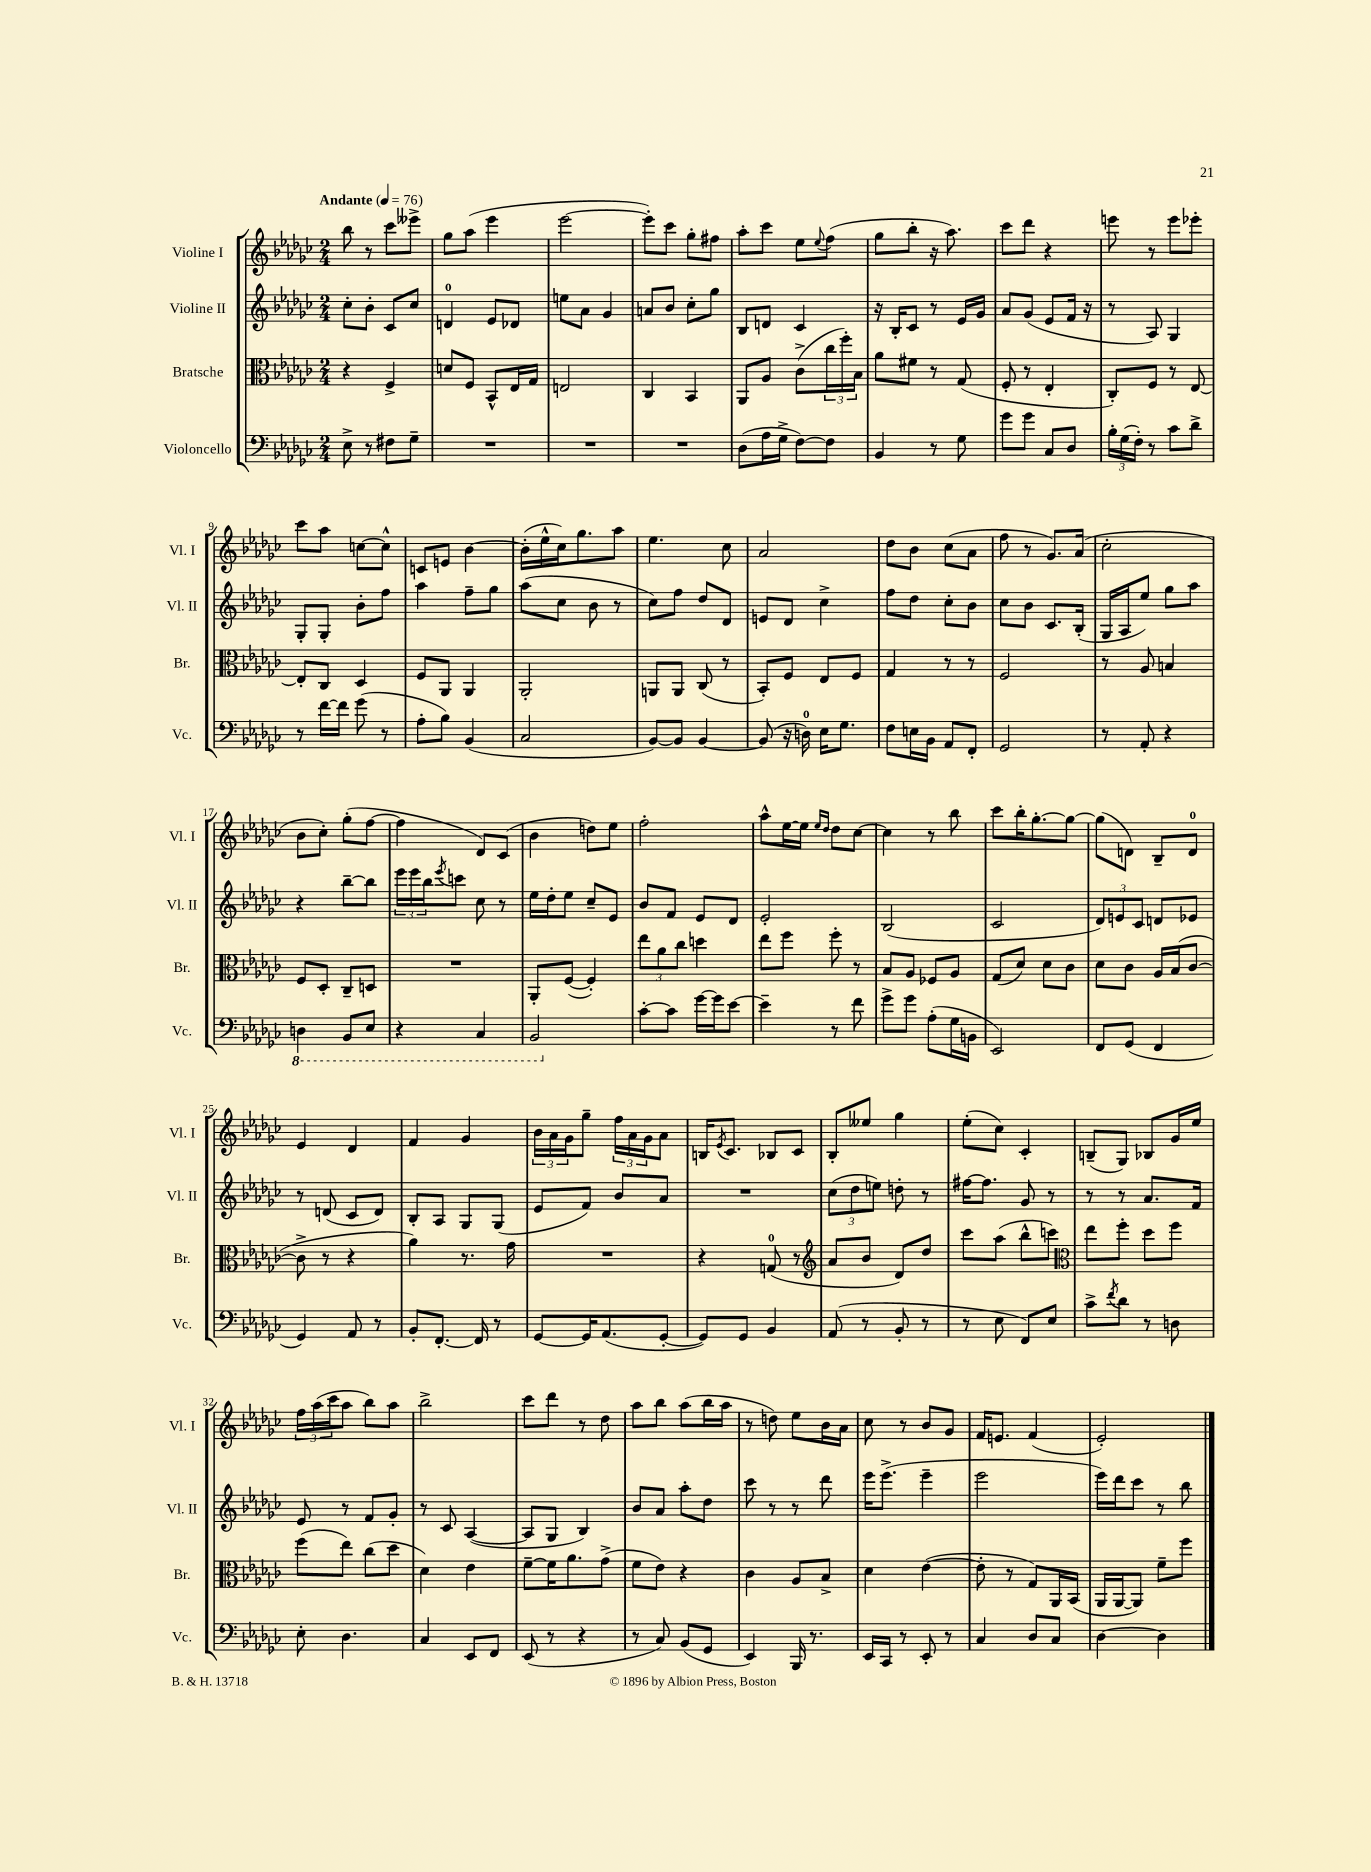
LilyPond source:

<<
\new StaffGroup <<
\new Staff = "s0" \with { instrumentName = "Violine I" shortInstrumentName = "Vl. I" } {
    \clef treble \key ges \major \numericTimeSignature \time 2/4 \tempo "Andante" 4 = 76
    bes''8 r8 ces'''8 eeses'''8-> |
    ges''8 aes''8( ees'''4 |
    ees'''2~ |
    ees'''8-.) ces'''8 ges''8-. fis''8 |
    aes''8-. ces'''8 ees''8 \appoggiatura { ees''8 } f''8( |
    ges''8 bes''8-. r16 aes''8.) |
    ces'''8 des'''8 r4 |
    e'''8 r8 e'''8 ees'''8-. |
    ces'''8 aes''8 c''8~ c''8-^ |
    c'8 e'8 bes'4~ |
    bes'16-.( ees''16-^ ces''16) ges''8. aes''8 |
    ees''4. ces''8 |
    aes'2 |
    des''8 bes'8 ces''8( aes'8 |
    f''8 r8 ges'8.) aes'16( |
    ces''2-. |
    bes'8 ces''8-.) ges''8-.( f''8~ |
    f''4 des'8) ces'8( |
    bes'4 d''8) ees''8 |
    f''2-. |
    aes''8-^ ees''16~ ees''16 \grace { ees''16 des''16 } des''8 ces''8~ |
    ces''4 r8 bes''8 |
    ces'''8 bes''16-. ges''8.~-. ges''8~ |
    ges''8( d'8) bes8-- d'8-0 |
    ees'4 des'4 |
    f'4 ges'4 |
    \tuplet 3/2 { bes'16 aes'16 ges'16 } ges''8-- \tuplet 3/2 { f''16 aes'16 ges'16 } aes'8 |
    b16 \acciaccatura { ees'8 } ces'8. bes8 ces'8 |
    bes8-. eeses''8 ges''4 |
    ees''8-.( ces''8) ces'4-. |
    b8--( ges8) bes8 ges'16 ees''16 |
    \tuplet 3/2 { f''16 aes''16( ces'''16 } aes''8 bes''8) aes''8 |
    bes''2-> |
    ces'''8 des'''8 r8 des''8 |
    aes''8 bes''8 aes''8( bes''16 aes''16 |
    r8 d''8) ees''8 bes'16 aes'16 |
    ces''8 r8 bes'8 ges'8 |
    f'16 e'8. f'4( |
    ees'2-.) \bar "|." |
}
\new Staff = "s1" \with { instrumentName = "Violine II" shortInstrumentName = "Vl. II" } {
    \clef treble \key ges \major \numericTimeSignature \time 2/4
    ces''8-. bes'8-. ces'8 ces''8 |
    d'4-0 ees'8 des'8 |
    e''8 aes'8 ges'4 |
    a'8 bes'8 ces''8-. ges''8 |
    bes8 d'8 ces'4 |
    r16 bes16-. ces'8 r8 ees'16 ges'16 |
    aes'8 ges'8( ees'8 f'16 r16 |
    r8 aes8) ges4 |
    ges8-. ges8-. bes'8-. f''8 |
    aes''4 f''8-- ges''8 |
    aes''8( ces''8 bes'8 r8 |
    ces''8) f''8 des''8 des'8 |
    e'8 des'8 ces''4-> |
    f''8 des''8 ces''8-. bes'8 |
    ces''8 bes'8 ces'8. bes16-.( |
    ges16 aes16 ees''8) ges''8 aes''8 |
    r4 bes''8~-- bes''8 |
    \tuplet 3/2 { ees'''16 ees'''16 bes''16 } \acciaccatura { ees'''8 } c'''8 ces''8 r8 |
    ees''16 des''16-. ees''8 ces''8-- ees'8 |
    bes'8 f'8 ees'8 des'8 |
    ees'2-. |
    bes2( |
    ces'2 |
    \tuplet 3/2 { des'8) e'8 ces'8 } d'8 ees'8 |
    r8 d'8( ces'8 d'8) |
    bes8-. aes8 ges8 ges8( |
    ees'8 f'8) bes'8 aes'8 |
    R2 |
    \tuplet 3/2 { ces''8( des''8 e''8) } d''8-. r8 |
    fis''16~ fis''8. ges'8 r8 |
    r8 r8 aes'8. f'16 |
    ees'8 r8 f'8 ges'8-. |
    r8 ces'8 aes4~( |
    aes8 ges8 bes4) |
    bes'8 aes'8 aes''8-. des''8 |
    ces'''8 r8 r8 des'''8 |
    ees'''16 ees'''8.->( ees'''4-- |
    ees'''2 |
    ees'''16) des'''16 ces'''8 r8 bes''8 \bar "|." |
}
\new Staff = "s2" \with { instrumentName = "Bratsche" shortInstrumentName = "Br." } {
    \clef alto \key ges \major \numericTimeSignature \time 2/4
    r4 f4-> |
    d'8 f8 bes,8-^ ees16 ges16 |
    e2 |
    ces4 bes,4 |
    aes,8 aes8 ces'8->( \tuplet 3/2 { ces''16 f''16-.) bes16 } |
    aes'8 fis'8 r8 ges8( |
    f8-. r8 ees4-. |
    ces8-.) f8 r8 ees8~ |
    ees8-. ces8 des4 |
    f8 aes,8 aes,4 |
    aes,2-. |
    a,8 a,8 ces8( r8 |
    bes,8-.) f8 ees8 f8 |
    ges4 r8 r8 |
    f2 |
    r8 aes8 b4 |
    f8 des8-. ces8-- d8 |
    R2 |
    aes,8-. f8~( f4-.) |
    \tuplet 3/2 { ees''8 aes'8 ces''8 } d''4 |
    ees''8 f''8 f''8-. r8 |
    bes8 aes8 fes8 aes8 |
    ges8( des'8) des'8 ces'8 |
    des'8 ces'8 aes16 bes16( ces'8~ |
    ces'8-> r8 r4 |
    aes'4) r8. ges'16 |
    R2 |
    r4 g8-0( r8 |
    \clef treble aes'8 bes'8 des'8) des''8 |
    ces'''8 aes''8( bes''8-^ c'''8) |
    \clef alto ees''8 f''8-. des''8 f''8 |
    f''8( ees''8) ces''8( des''8 |
    des'4) ees'4 |
    f'8~-- f'16 aes'8. ges'8->( |
    f'8 ees'8) r4 |
    ces'4 aes8 bes8-> |
    des'4 ees'4~( |
    ees'8-. r8 ges8) aes,16 bes,16( |
    aes,16 aes,16~ aes,8) f'8-- f''8 \bar "|." |
}
\new Staff = "s3" \with { instrumentName = "Violoncello" shortInstrumentName = "Vc." } {
    \clef bass \key ges \major \numericTimeSignature \time 2/4
    ees8-> r8 fis8 ges8-- |
    R2 |
    R2 |
    R2 |
    des8( aes16 ges16-> f8~) f8 |
    bes,4 r8 ges8 |
    ges'8 ges'8 ces8 des8 |
    \tuplet 3/2 { bes16-. ges16( f16-.) } r8 ces'8 des'8-> |
    r8 f'16~ f'16 ges'8( r8 |
    aes8-. bes8) bes,4( |
    ces2 |
    bes,8~) bes,8 bes,4~ |
    bes,8( r16 d16-0) ees16 ges8. |
    f8 e16 bes,16 aes,8 f,8-. |
    ges,2 |
    r8 aes,8-. r4 |
    \ottava #-1 d,4 bes,,8 ees,8 |
    r4 ces,4 |
    bes,,2 \ottava #0 |
    ces'8~-. ces'8 ges'16~ ges'16 ees'8~ |
    ees'4-- r8 f'8 |
    ges'8-> ges'8 aes8-.( ges16 b,16 |
    ees,2) |
    f,8 ges,8( f,4 |
    ges,4) aes,8 r8 |
    bes,8-. f,8.~-. f,16 r8 |
    ges,8~ ges,16 aes,8.( ges,8~-. |
    ges,8) ges,8 bes,4 |
    aes,8( r8 bes,8-. r8 |
    r8 ees8 f,8) ees8 |
    ces'8-> \acciaccatura { f'8 } des'8 r8 d8 |
    ees8-. des4. |
    ces4 ees,8 f,8 |
    ees,8( r8 r4 |
    r8 ces8) bes,8( ges,8 |
    ees,4) bes,,16 r8. |
    ees,16 ces,16 r8 ees,8-. r8 |
    ces4 des8 ces8 |
    des4~ des4 \bar "|." |
}
>>
>>
